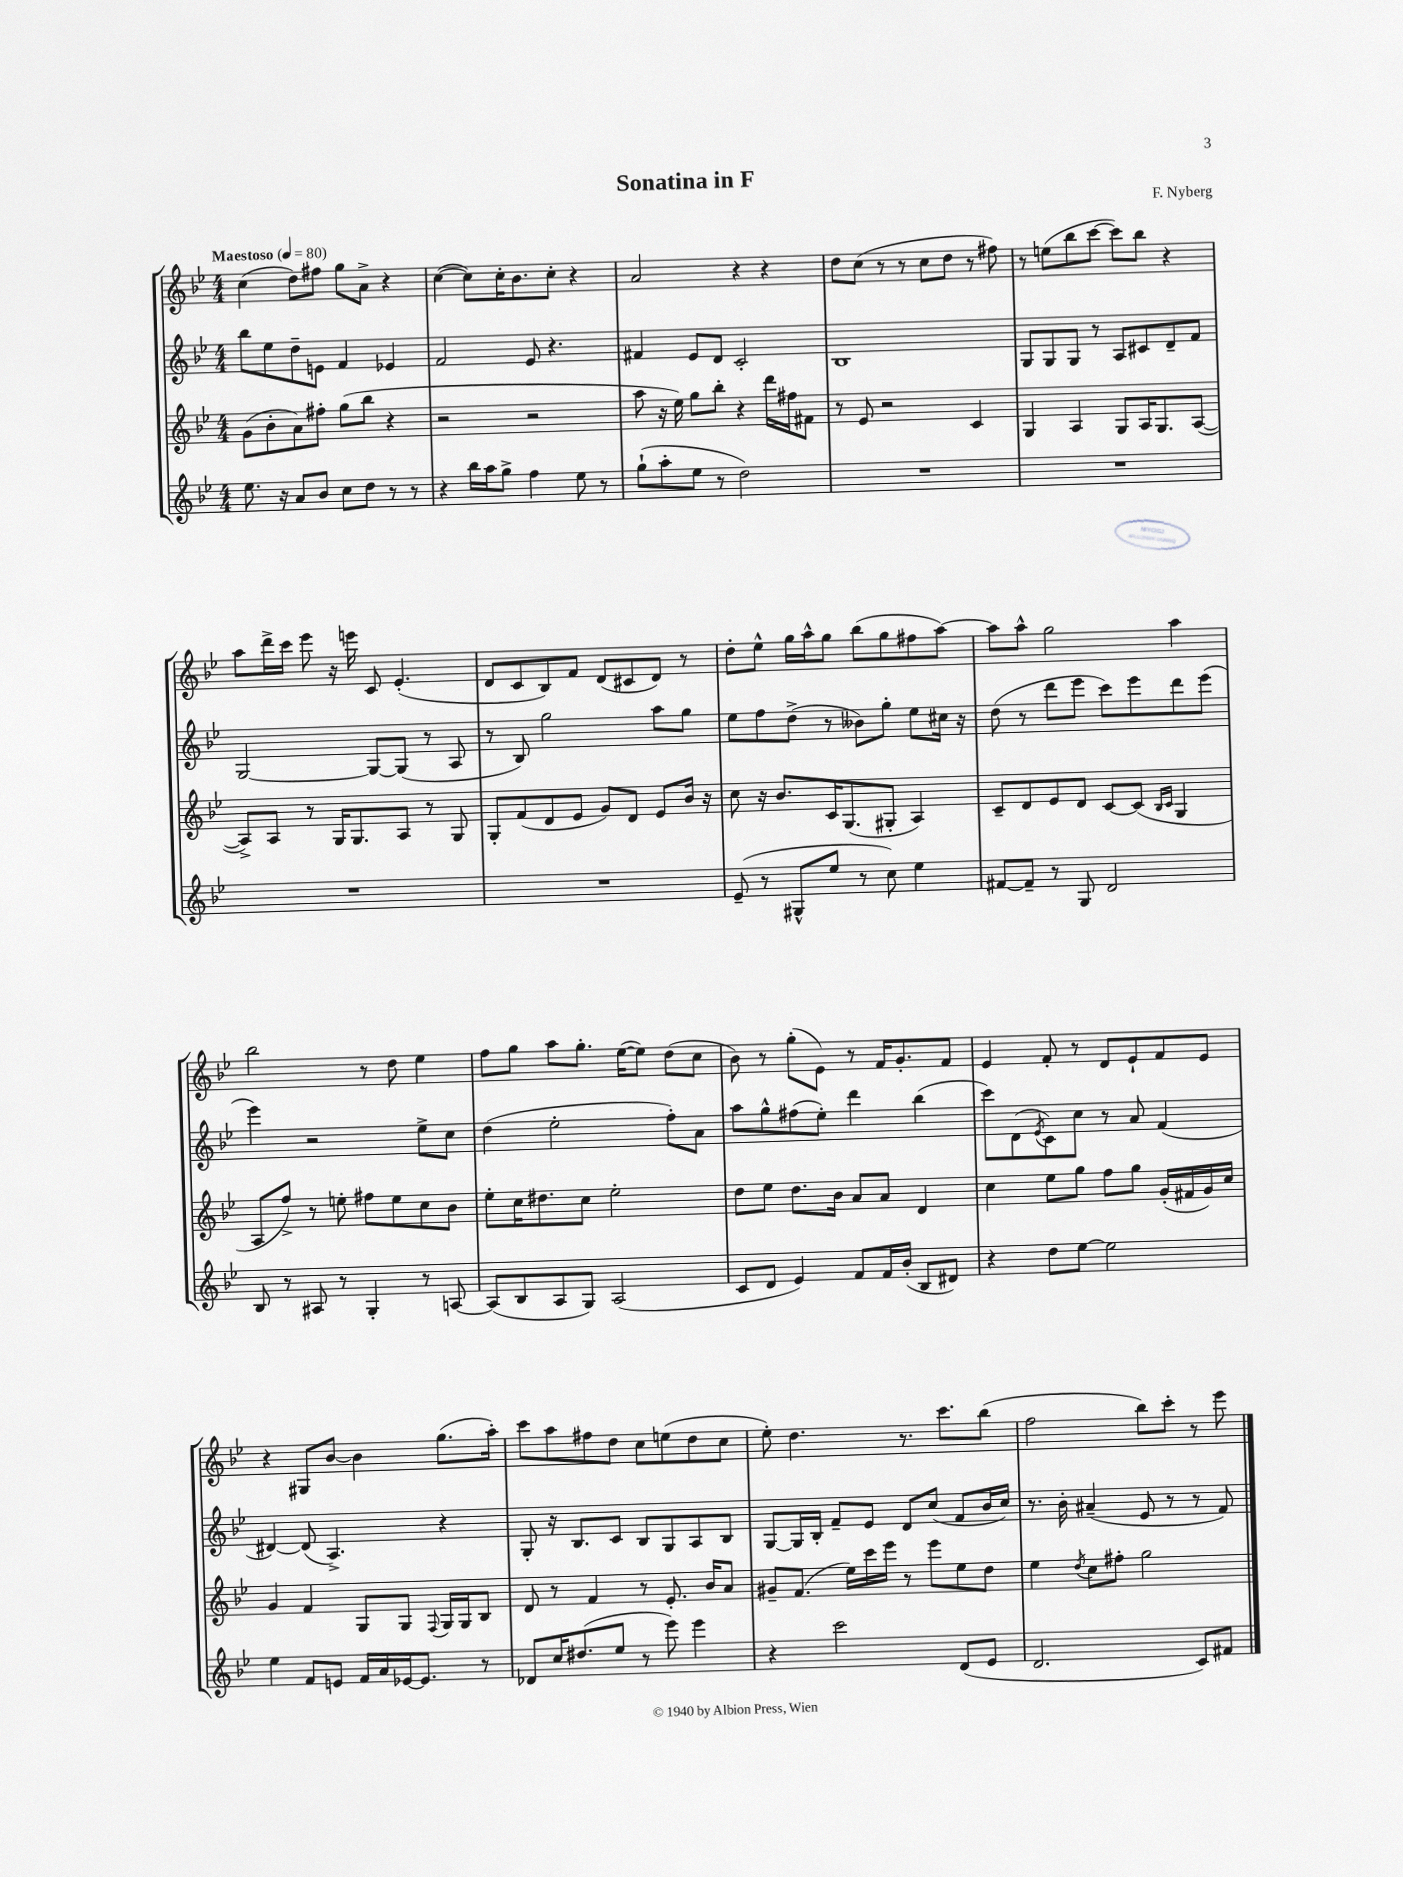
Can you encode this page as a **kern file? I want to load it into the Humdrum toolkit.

**kern	**kern	**kern	**kern
*part4	*part3	*part2	*part1
*staff4	*staff3	*staff2	*staff1
*clefG2	*clefG2	*clefG2	*clefG2
*k[b-e-]	*k[b-e-]	*k[b-e-]	*k[b-e-]
*M4/4	*M4/4	*M4/4	*M4/4
*MM80	*MM80	*MM80	*MM80
=1	=1	=1	=1
!	!	!	!LO:TX:a:B:t=Maestoso
8.ee-\	(8g\L	8bb-\L	(4cc\
.	8b-'\	8ee-\	.
16r	.	.	.
8a/L	8a\)	8dd~\	8dd\L)
8b-/J	8ff#X'\J	8en\J	8ff#X\J
8cc\L	(8gg\L	4f/	8gg\L
8dd\J	8bb-\J	.	8a^\J
8r	4r	4e-X/	4r
8r	.	.	.
=2	=2	=2	=2
4r	2r	2f/	([4cc\
16bb-\LL	.	.	8cc\L])
16aa\J	.	.	.
8gg^\J	.	.	16cc'\K
.	.	.	8.b-\
4ff\	2r	8e-/	.
.	.	4.r	8cc'\J
8ee-\	.	.	4r
8r	.	.	.
=3	=3	=3	=3
(8gg`\L	8aa\	4f#X/	2a/
8aa'\	16r	.	.
.	16ee-\)	.	.
8ee-\J	8gg\L	8e-/L	.
8r	8bb-'\J	8d/J	.
2dd\)	4r	2c'/	4r
.	16ddd\LL	.	4r
.	16ff#X\J	.	.
.	8f#X\J	.	.
=4	=4	=4	=4
1r	8r	1B-	8dd\L
.	8e-/	.	(8cc\J
.	2r	.	8r
.	.	.	8r
.	.	.	8cc\L
.	.	.	8dd\J
.	4c/	.	8r
.	.	.	8ff#X\)
=5	=5	=5	=5
1r	4G/	8G/L	8r
.	.	8G/	(8een\L
.	4A/	8G/J	8bb-\
.	.	8r	[8ccc\J
.	8G/L	8A/L	8ccc\L])
.	16A/K	8c#X/	8bb-\J
.	8.G/	.	.
.	.	8d~/	4r
.	([8A/J	8f/J	.
!!LO:LB:g=z
=6	=6	=6	=6
1r	8A^/L])	[2G/	8aa\L
.	8A/J	.	16ddd^\L
.	.	.	16ccc\JJ
.	8r	.	8eee-\
.	16G/KL	.	16r
.	8.G/	.	16eeen\
.	.	8G/L_	8c/
.	8A/J	(8G/J]	(4.e-'/
.	8r	8r	.
.	8G/	8A/	.
=7	=7	=7	=7
1r	8G'/L	8r	8d/L
.	(8f/	8B-/)	8c/
.	8d/	2gg\	8B-/)
.	8e-/J	.	8f/J
.	8g/L)	.	(8d/L
.	8d/J	.	8c#X/
.	8e-/L	8aa\L	8d/J)
.	16b-/Jk	8gg\J	8r
.	16r	.	.
=8	=8	=8	=8
(8e-~/	8cc\	8ee-\L	8dd'\L
8r	16r	8ff\	8ee-^^\J
.	8.b-/L	.	.
8G#X^^/L	.	(8dd^\J	16gg\LL
.	.	.	16aa^^\J
8ee-/J	16c/K	8r	8gg\J
.	(8.G/	.	.
8r	.	8b--X\L)	(8bb-\L
8cc\)	8G#X'/J	8gg'\J	8gg\
4ee-\	4A/)	8ee-\L	8ff#X\
.	.	16cc#X\Jk	[8aa\J)
.	.	16r	.
=9	=9	=9	=9
[8f#X/L	8c~/L	(8dd\	8aa\L]
8f#~/J]	8d/	8r	8aa^^\J
8r	8e-/	8ddd\L	2gg\
8G/	8d/J	8eee-\J	.
2d/	[8c/L	8ccc\L)	.
.	(8c/J]	8eee-\	.
.	16qqB-/LL	.	.
.	16qqc/JJ	.	.
.	4G/	8ddd\	4aa\
.	.	(8eee-\J	.
!!LO:LB:g=z
=10	=10	=10	=10
8B-/	8A/L	4eee-\)	2bb-\
8r	8ff^/J)	.	.
8A#X/	8r	2r	.
8r	8een'\	.	.
4G'/	8ff#X\L	.	8r
.	8ee\	.	8dd\
8r	8cc\	8ee-^\L	4ee-\
[8An/	8b-\J	8cc\J	.
=11	=11	=11	=11
(8A/L]	8ee-'\L	(4dd\	8ff\L
8B-/	16cc\K	.	8gg\J
.	8.dd#X\	.	.
8A/	.	2ee-'\	8aa\L
8G/J)	8cc\J	.	8.gg'\J
(2A/	2ee-'\	.	.
.	.	.	([16ee-\KL
.	.	.	8ee-\J])
.	.	8ff'\L)	(8dd\L
.	.	8a\J	8cc\J
=12	=12	=12	=12
8c/L	8dd\L	8aa\L	8b-\)
8d/J	8ee-\J	8gg^^\	8r
4e-/)	8.dd\L	(8ff#X\	(8gg'\L
.	.	8ee-'\J)	8e-\J)
.	16b-\Jk	.	.
8f/L	8a/L	4ddd\	8r
16f/L	8a/J	.	16f/KL
(16b-'/JJ	.	.	8.g'/
8B-/L	4d/	(4bb-\	.
8d#X/J)	.	.	8f/J
=13	=13	=13	=13
4r	4cc\	8ccc\L)	4e-/
.	.	(8d\	.
.	.	8qe-/	.
8dd\L	8ee-\L	8c\)	8f'/
[8ee-\J	8gg\J	8cc\J	8r
2ee-\]	8ff\L	8r	8d/L
.	8gg\J	8a/	8e-`/
.	(16g'/LL	(4f/	8f/
.	16f#X/	.	.
.	16g/)	.	8e-/J
.	16cc/JJ	.	.
!!LO:LB:g=z
=14	=14	=14	=14
4ee-\	4g/	[4d#X/)	4r
8f/L	4f/	(8d#/]	8G#X/L
8en/J	.	4.A^/)	[8b-/J
16f/LL	8G/L	.	4b-\]
16a/	.	.	.
[16e-X/J	8G/J	.	.
8.e-/J]	.	.	.
.	8qqF/	.	.
.	16G/LL	4r	(8.gg\L
.	16G/J	.	.
8r	8B-/J	.	.
.	.	.	16aa'\Jk)
=15	=15	=15	=15
8d-X/L	8d/	8G'/	8ccc\L
16cc/K	8r	16r	8aa\
(8.dd#X/	.	8.B-/L	.
.	4f/	.	8ff#X\
8ee-/J	.	8c/J	8dd\J
8r	8r	8B-/L	8cc\L
8eee-\)	8.e-'/	8G/	(8een\
4eee-\	.	8A/	8dd\
.	16b-/KL	.	.
.	8a/J	8B-/J	8cc\J
=16	=16	=16	=16
4r	8g#X~/L	[8G/L	8ee-'\)
.	(8.f/J	16G/L]	4.dd\
.	.	16B-'/JJ	.
2ccc\	.	8f~/L	.
.	16ee-\LL)	.	.
.	16ccc\	8e-/J	.
.	16eee-\JJ	.	.
.	8r	8d/L	8.r
.	8eee-\L	(8cc/J	.
.	.	.	8.ccc\L
(8d/L	8ee-\	8f/L	.
8e-/J	8dd\J	16b-/L	(8bb-\J
.	.	16cc/JJ)	.
=17	=17	=17	=17
2.d/	4ee-\	8.r	2ff\
.	.	16b-'\	.
.	8qdd/	.	.
.	8cc\L	(4a#X~/	.
.	8ff#X'\J	.	.
.	2gg\	8e-/	8bb-\L)
.	.	8r	8ccc'\J
8c/L)	.	8r	8r
8f#X/J	.	8f/)	8eee-\
==	==	==	==
*-	*-	*-	*-
